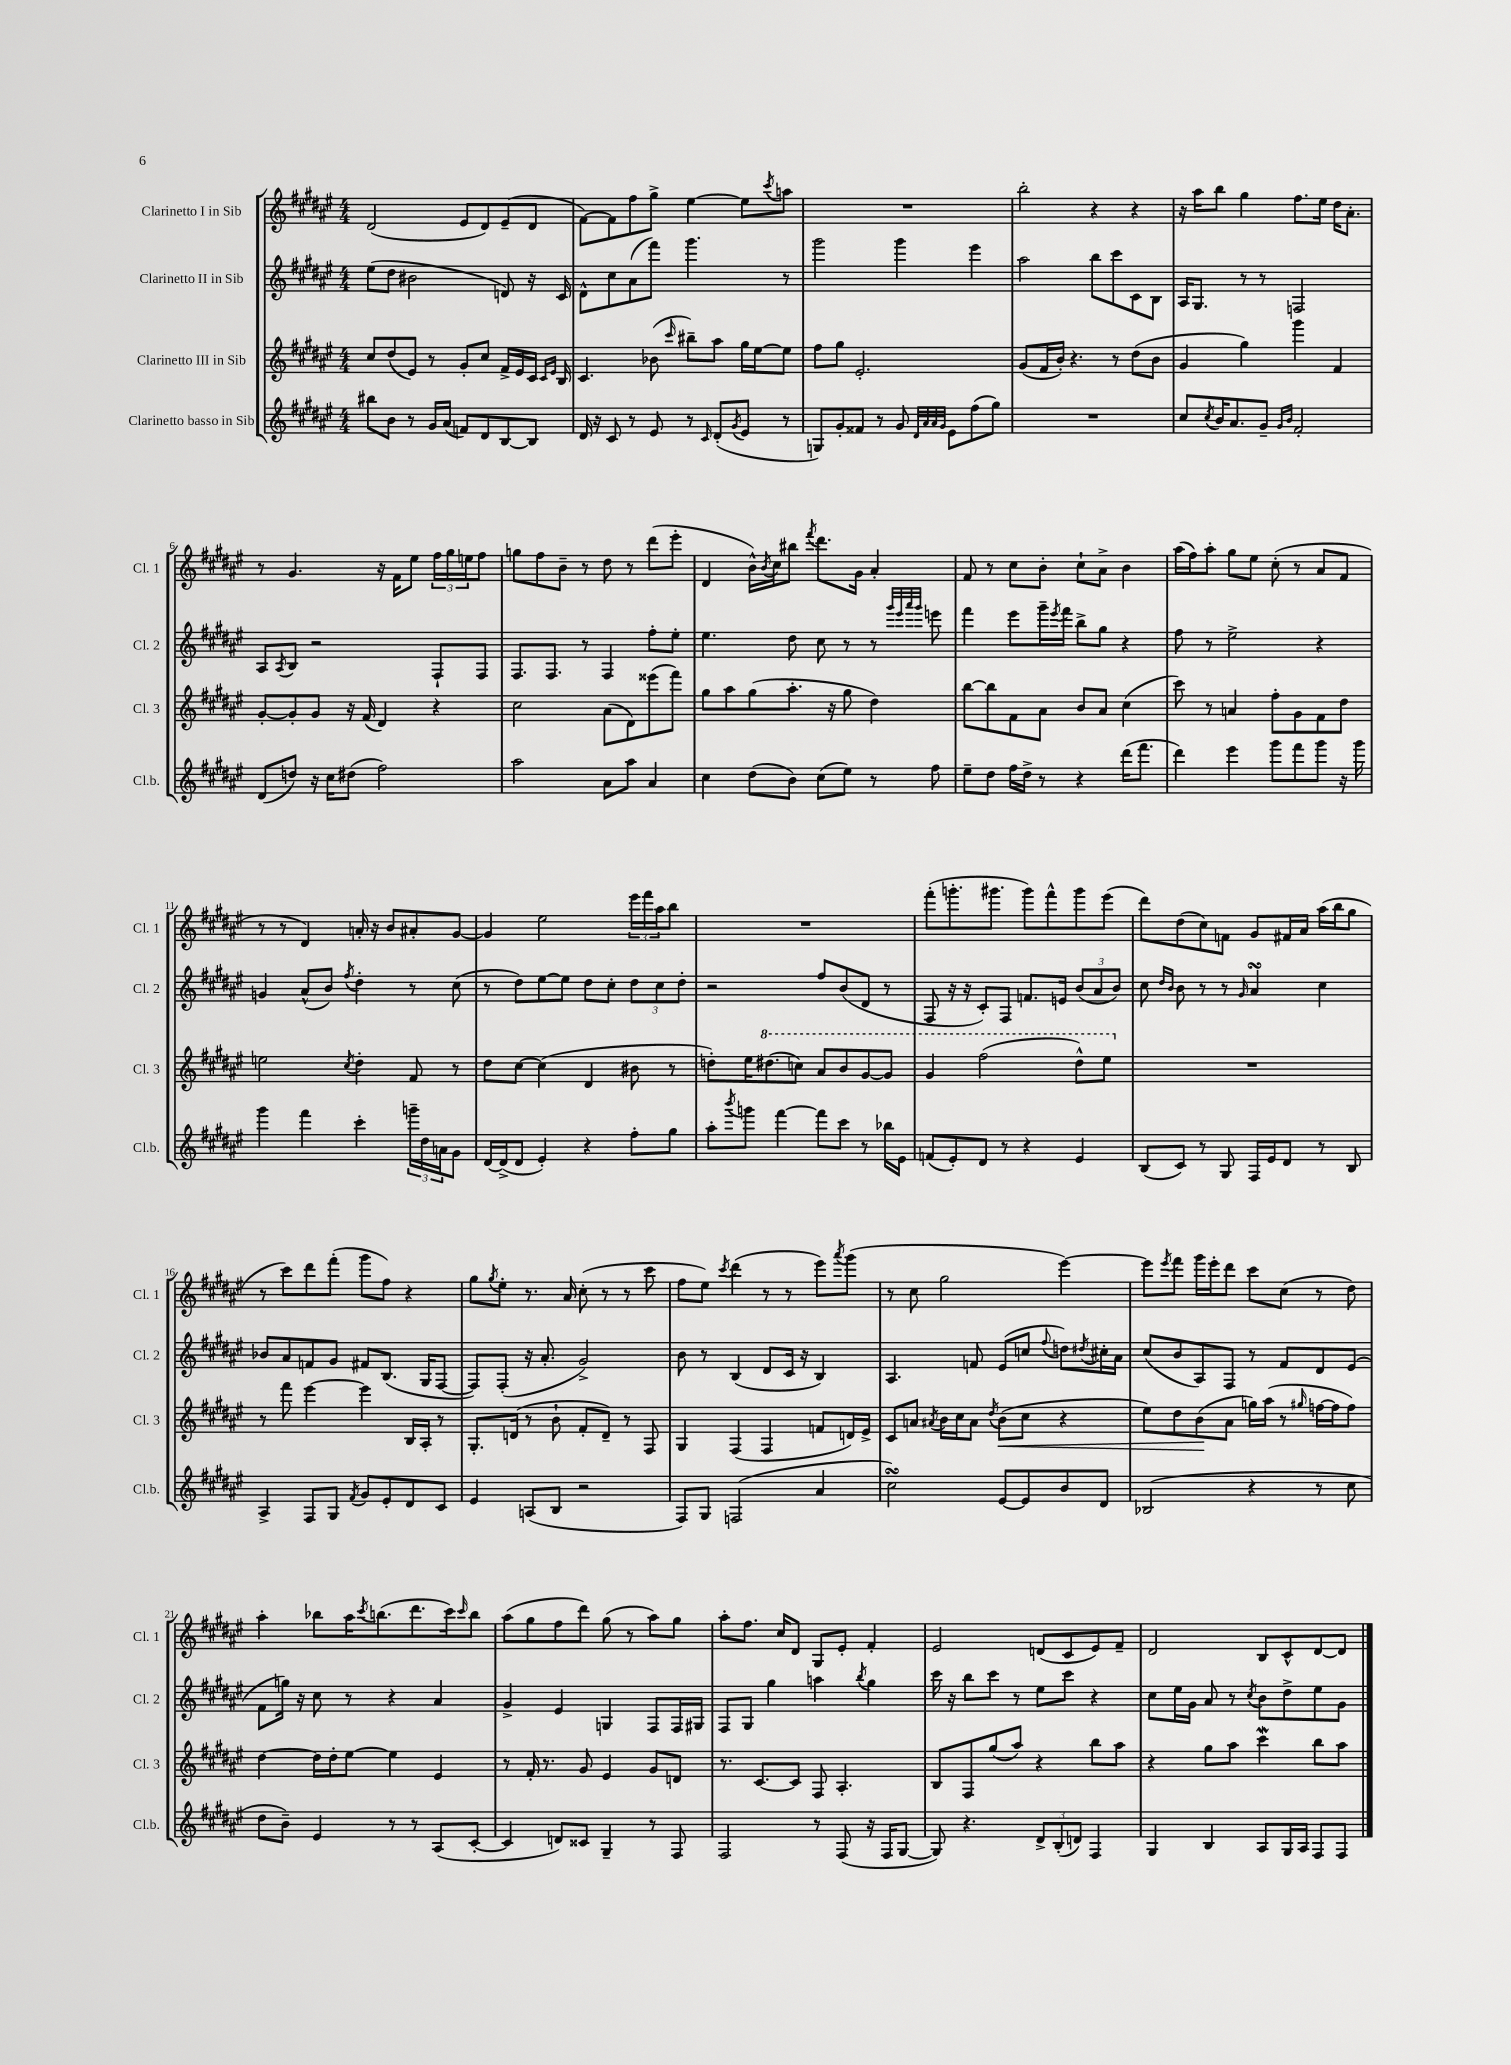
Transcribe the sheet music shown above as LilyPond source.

<<
\new StaffGroup <<
\new Staff = "s0" \with { instrumentName = "Clarinetto I in Sib" shortInstrumentName = "Cl. 1" } {
    \clef treble \key fis \major \numericTimeSignature \time 4/4
    dis'2( eis'8 dis'8) eis'8--( dis'8 |
    fis'8~) fis'8 fis''8 gis''8-> eis''4~ eis''8 \acciaccatura { cis'''8 } a''8 |
    R1 |
    b''2-. r4 r4 |
    r16 ais''16 b''8 gis''4 fis''8. eis''16 dis''16 ais'8.-. |
    r8 gis'4. r16 fis'16 eis''8 \tuplet 3/2 { fis''16 gis''16 e''16 } fis''8 |
    g''8 fis''8 b'8-- r8 dis''8 r8 dis'''8( eis'''8-. |
    dis'4 b'16-^) \acciaccatura { b'8 } cis''16 bis''8 \acciaccatura { fis'''8 } dis'''8. gis'16 ais'4-. |
    fis'8 r8 cis''8 b'8-. cis''8-! ais'8-> b'4 |
    ais''16( fis''16) ais''8-. gis''8 eis''8 cis''8-.( r8 ais'8 fis'8 |
    r8 r8 dis'4) a'16-. r16 b'8 ais'8-. gis'8~ |
    gis'4 eis''2 \tuplet 3/2 { eis'''16 fis'''16 ais''16 } b''8 |
    R1 |
    fis'''8-.( g'''8.-. gis'''8. gis'''8) fis'''8-^ gis'''8 eis'''8( |
    dis'''8) dis''8( cis''8) f'8 gis'8 fis'16 ais'16 ais''16( b''16 gis''8 |
    r8 cis'''8) dis'''8 fis'''8-.( gis'''8 fis''8) r4 |
    gis''8 \acciaccatura { gis''8 } eis''8-. r8. ais'16 cis''8-.( r8 r8 cis'''8 |
    fis''8 eis''8) \acciaccatura { cis'''8 } dis'''4( r8 r8 eis'''8) \acciaccatura { ais'''8 } gis'''8( |
    r8 cis''8 gis''2 eis'''4~) |
    eis'''8 \acciaccatura { eis'''8 } fis'''8 gis'''16 eis'''16-. dis'''8 cis'''8 cis''8( r8 dis''8) |
    ais''4-. bes''8 ais''16 \acciaccatura { cis'''8 } b''8.( dis'''8. cis'''16) \grace { cis'''16 } b''8 |
    ais''8( gis''8 fis''8 dis'''8) gis''8( r8 ais''8) gis''8 |
    ais''8-. fis''8. cis''16 dis'8 gis8 eis'8-. fis'4-. |
    eis'2 d'8( cis'8 eis'8) fis'8-- |
    dis'2 b8 cis'8-^ dis'8~ dis'8 \bar "|." |
}
\new Staff = "s1" \with { instrumentName = "Clarinetto II in Sib" shortInstrumentName = "Cl. 2" } {
    \clef treble \key fis \major \numericTimeSignature \time 4/4
    eis''8( dis''8 bis'2 d'8) r16 cis'16 |
    dis'8-^ cis''8 ais'8( fis'''8) gis'''4. r8 |
    gis'''2 gis'''4 eis'''4 |
    ais''2 b''8 cis'''8 cis'8 b8 |
    ais16 gis8. r8 r8 f2 |
    ais8 \acciaccatura { ais8 } b8 r2 fis8-! fis8 |
    fis8. fis8. r8 fis4 fis''8-. eis''8-. |
    eis''4. dis''8 cis''8 r8 r8 \grace { gis'''32 eis'''32 ais'''32 gis'''32 } e'''8 |
    fis'''4 eis'''8 gis'''16-- \acciaccatura { eis'''8 } fis'''16 b''8-> gis''8 r4 |
    fis''8 r8 eis''2-> r4 |
    g'4 ais'8-^( b'8) \acciaccatura { fis''8 } dis''4-. r8 cis''8( |
    r8 dis''8) eis''8~ eis''8 dis''8 cis''8-. \tuplet 3/2 { dis''8 cis''8 dis''8-. } |
    r2 fis''8 b'8( dis'8 r8 |
    fis8 r16 r16 cis'8-.) fis8 f'8. e'16 \tuplet 3/2 { b'8( ais'8 b'8) } |
    cis''8 \grace { dis''16 b'16 } b'8 r8 r8 \grace { gis'16 } ais'4\turn cis''4 |
    bes'8 ais'8 f'8 gis'8 fis'8 b8.( gis16 fis8~ |
    fis8) fis8-.( r16 ais'8.-. gis'2->) |
    b'8 r8 b4( dis'8 cis'16 r16 b4) |
    ais4. f'8 eis'8( c''8 \appoggiatura { fis''8 } d''8) \acciaccatura { dis''8 } cis''16-. ais'16 |
    cis''8( b'8 ais8) fis8 r8 fis'8 dis'8 eis'8( |
    fis'8 g''16) r16 cis''8 r8 r4 ais'4 |
    gis'4-> eis'4 g4 fis8 fis16 gis16 |
    fis8 gis8 gis''4 a''4 \acciaccatura { b''8 } gis''4 |
    cis'''16 r16 b''8 cis'''8 r8 eis''8 cis'''8 r4 |
    cis''8 eis''16 gis'16 ais'8 r8 \acciaccatura { cis''8 } b'8 dis''8-> eis''8 gis'8 \bar "|." |
}
\new Staff = "s2" \with { instrumentName = "Clarinetto III in Sib" shortInstrumentName = "Cl. 3" } {
    \clef treble \key fis \major \numericTimeSignature \time 4/4
    cis''8 dis''8( eis'8) r8 gis'8-. cis''8 fis'16-> eis'16 cis'16 \grace { cis'16 eis'16 } b16 |
    cis'4. bes'8( \grace { cis'''16 } bis''8--) ais''8 gis''16 eis''16~ eis''8 |
    fis''8 gis''8 eis'2.-. |
    gis'8( fis'16 b'16-.) r4. r8 dis''8( b'8 |
    gis'4 gis''4) gis'''4 fis'4 |
    gis'8~-. gis'8-. gis'8 r16 fis'16( dis'4) r4 |
    cis''2 ais'8( dis'8) eisis'''8( fis'''8) |
    gis''8 ais''8 gis''8( ais''8.-. r16 gis''8 dis''4) |
    b''8~ b''8 fis'8 ais'8 b'8 ais'8 cis''4( |
    cis'''8) r8 a'4 fis''8-. gis'8 fis'8 dis''8 |
    e''2 \acciaccatura { cis''8 } dis''4-. fis'8 r8 |
    dis''8 cis''8~ cis''4( dis'4 bis'8 r8 |
    d''8-.) eis''16 \ottava #1 dis'''!8.( c'''8) ais''8 b''8 gis''8~ gis''8 |
    gis''4 fis'''2( dis'''8-^) eis'''8 \ottava #0 |
    R1 |
    r8 fis'''8 eis'''4~ eis'''4 b16 ais16-. r8 |
    gis8.-. d'16( r8 b'8-! fis'8-. d'8--) r8 fis8 |
    gis4 fis4( fis4 f'8 d'16) eis'16-> |
    cis'8 a'8 \acciaccatura { ais'8 } b'16 cis''16 ais'8 \acciaccatura { dis''8 } b'8\<( cis''8 r4 |
    eis''8) dis''8 b'8\!( ais'8 g''16) ais''16( r8 \grace { gis''16 } f''16~ f''16 f''8) |
    dis''4~ dis''16 dis''16-. eis''8~ eis''4 eis'4 |
    r8 fis'16-. r8. gis'8 eis'4 gis'8 d'8 |
    r8. cis'8.~ cis'8 fis8 ais4.-. |
    b8 fis8 gis''8( ais''8) r4 b''8 ais''8 |
    r4 gis''8 ais''8 cis'''4\mordent b''8 ais''8 \bar "|." |
}
\new Staff = "s3" \with { instrumentName = "Clarinetto basso in Sib" shortInstrumentName = "Cl.b." } {
    \clef treble \key fis \major \numericTimeSignature \time 4/4
    bis''8 b'8 r8 gis'16 ais'16( f'8) dis'8 b8~ b8 |
    dis'16 r16 cis'8 r8 eis'8 r8 \grace { cis'16 } dis'8-.( \acciaccatura { gis'8 } eis'8 r8 |
    g8) gis'8-. fisis'8 r8 gis'8 \grace { dis'32 ais'32 ais'32 gis'32 } eis'8 fis''8( gis''8) |
    R1 |
    cis''8 \acciaccatura { cis''8 } b'16 ais'8. gis'8-- \grace { gis'16 b'16 } fis'2-. |
    dis'8( d''8) r16 cis''16 dis''8( fis''2) |
    ais''2 ais'8 ais''8 ais'4 |
    cis''4 dis''8( b'8) cis''8( eis''8) r8 fis''8 |
    eis''8-- dis''8 fis''16 dis''16-> r8 r4 dis'''16( fis'''8. |
    dis'''4) eis'''4 gis'''8 fis'''8 gis'''8 r16 gis'''16 |
    gis'''4 fis'''4 cis'''4-. \tuplet 3/2 { g'''16-- dis''16 a'16 } gis'8 |
    dis'16~ dis'16->( dis'8 eis'4-.) r4 fis''8-. gis''8 |
    ais''8-. \acciaccatura { b'''8 } g'''8 fis'''4~ fis'''8 cis'''8 r8 bes''16 eis'16 |
    f'8( eis'8-.) dis'8 r8 r4 eis'4 |
    b8( cis'8) r8 gis8 fis16 eis'16 dis'8 r8 b8 |
    ais4-> fis8 gis8 \acciaccatura { fis'8 } gis'8 eis'8-. dis'8 cis'8 |
    eis'4 a8( b8 r2 |
    fis8) gis8 f2( ais'4 |
    cis''2\turn) eis'8~ eis'8 b'8 dis'8 |
    bes2( r4 r8 cis''8 |
    dis''8 b'8--) eis'4 r8 r8 ais8( cis'8~-. |
    cis'4 d'8) cisis'8 gis4-- r8 fis8 |
    fis2 r8 fis8( r16 fis16 gis8~ |
    gis8) r4. \tuplet 3/2 { dis'8-> b8-.( d'8) } fis4 |
    gis4 b4 ais8 gis16 ais16 fis8 fis8 \bar "|." |
}
>>
>>
